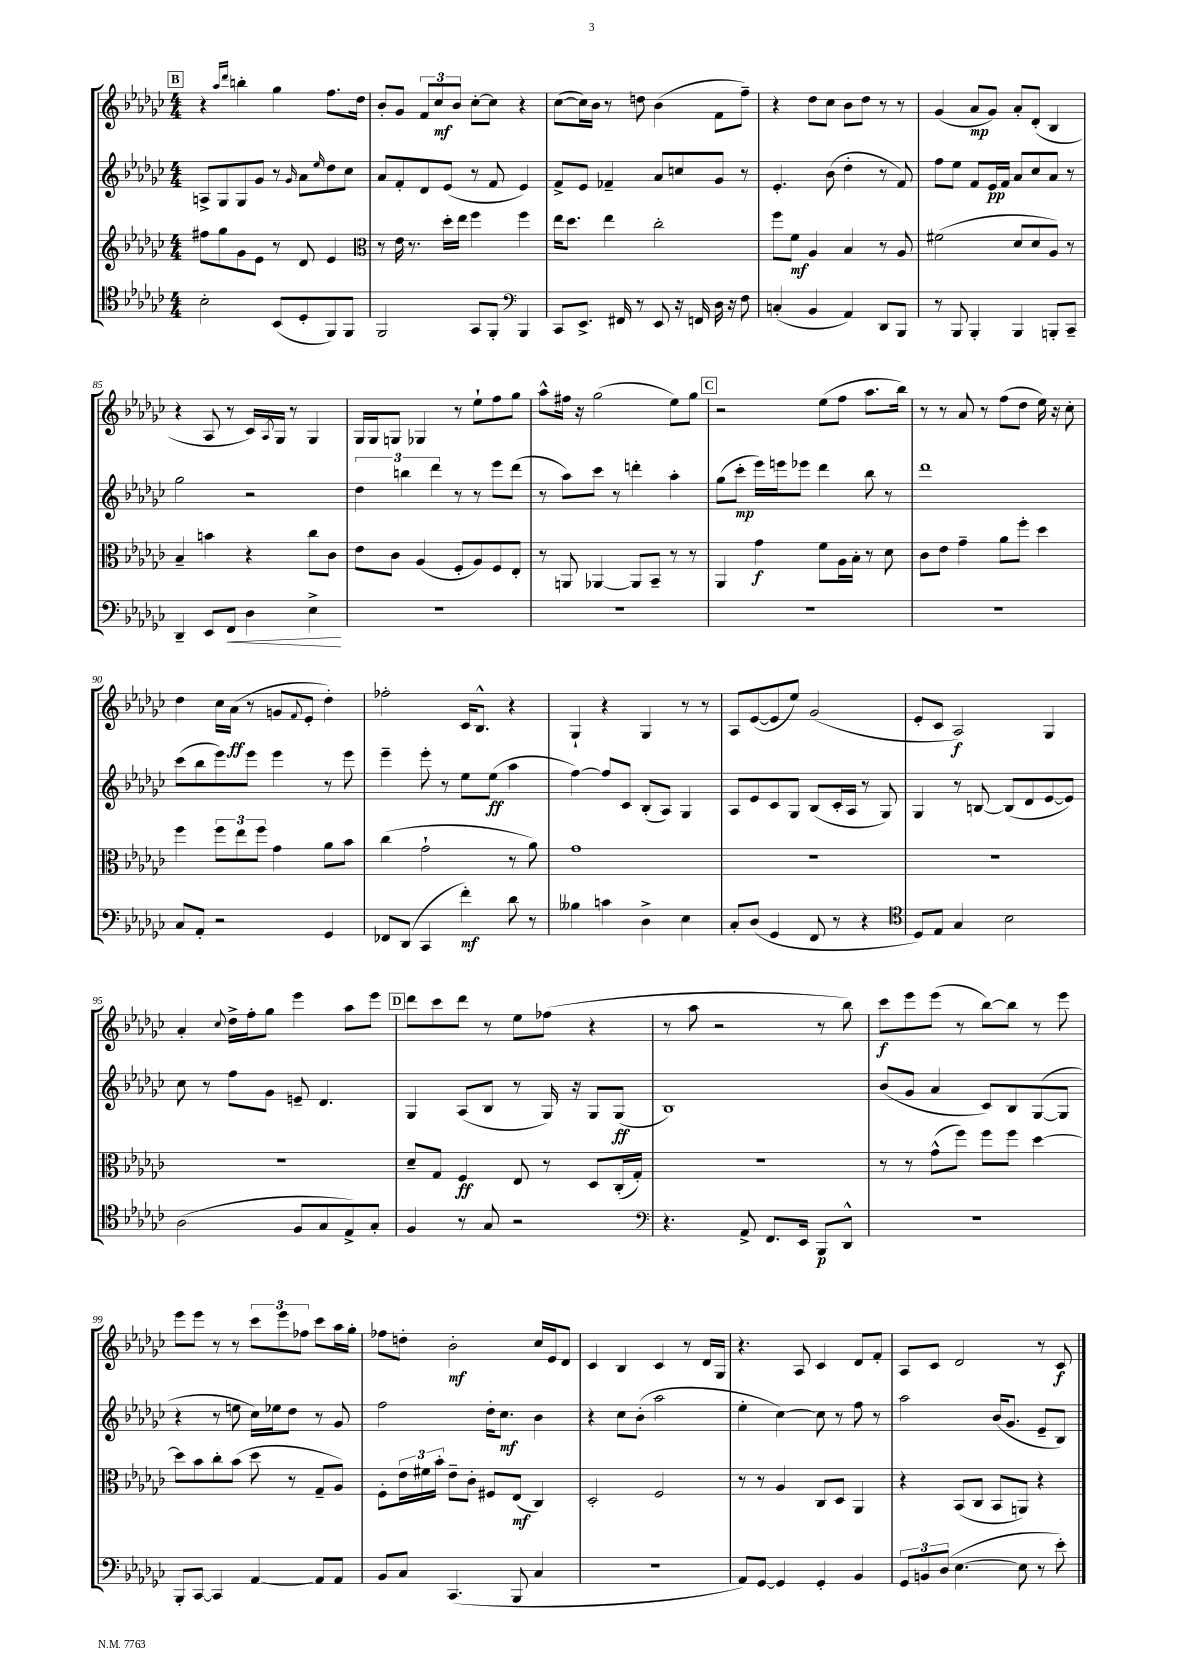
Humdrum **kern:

**kern	**kern	**kern	**kern
*staff4	*staff3	*staff2	*staff1
*clefC4	*clefG2	*clefG2	*clefG2
*k[b-e-a-d-g-c-]	*k[b-e-a-d-g-c-]	*k[b-e-a-d-g-c-]	*k[b-e-a-d-g-c-]
*M4/4	*M4/4	*M4/4	*M4/4
2B-'	8ff#	8A^	4r
.	8gg-	8G-	.
.	.	.	16qqaa-
.	.	.	16qqddd-
.	8g-	8G-	4bb'
.	8e-	8g-	.
(8BB-	8r	8r	4gg-
.	.	16qqg-	.
8D-'	8d-	8a-	.
.	.	16qqee-	.
8FF)	4e-	8dd-	8.ff
8FF	.	8cc-	.
.	.	.	16dd-
=	=	=	=
*	*clefC3	*	*
2FF	8r	8a-	8b-'
.	16e-	8f'	8g-
.	8.r	.	.
.	.	8d-	12f
.	.	.	12cc-
.	16dd-'	(8e-	.
.	.	.	12b-
.	16ee-	.	.
8GG-	4ff	8r	[8cc-'
8FF'	.	8f	8cc-]
*clefF4	*	*	*
4BBB-	4ff	4e-)	4r
=	=	=	=
8CC-	16ee-	8f^	([8cc-
.	8.dd-	.	.
8.EE-^	.	8e-	16cc-])
.	.	.	16b-
.	4ee-	4f-~	8r
16FF#	.	.	.
8r	.	.	8dd
8EE-	2cc-'	8a-	(4b-
16r	.	8cc	.
16FF	.	.	.
16D-	.	8g-	8f
16r	.	.	.
8F	.	8r	8ff~)
=	=	=	=
(4C'	8ff	4.e-'	4r
.	8f	.	.
4BB-	4A-	.	8dd-
.	.	(8b-	8cc-
4AA-)	4B-	4dd-'	8b-
.	.	.	8dd-
8DD-	8r	8r	8r
8BBB-	8A-	8f)	8r
=	=	=	=
8r	(2f#	8ff	(4g-
8BBB-	.	8ee-	.
4BBB-'	.	8f	8a-
.	.	16e-	8g-)
.	.	16f	.
4BBB-	8d-	8a-	8a-'
.	8d-	8cc-	(8d-'
8BBB'	8A-)	8a-	4B-
8CC-~	8r	8r	.
=	=	=	=
4DD-~	4B-~	2gg-	4r
8EE-	4b	.	8A-
8FF	.	.	8r
4D-	4r	2r	16c-)
.	.	.	8qA-
.	.	.	16G-
.	.	.	8r
4E-^	8cc-	.	4G-
.	8c-	.	.
=	=	=	=
1r	8e-	6dd-	16G-
.	.	.	16G-
.	8c-	.	8G
.	.	6bb	.
.	(4A-	.	4G-
.	.	6ddd-	.
.	8F'	8r	8r
.	8A-)	8r	8ee-`
.	8F	8eee-	8ff
.	8E-'	(8ddd-	8gg-
=	=	=	=
1r	8r	8r	8aa-^^
.	8AA	8aa-)	16ff#
.	.	.	16r
.	[4AA-	8ccc-	(2gg-
.	.	8r	.
.	8AA-]	4ddd'	.
.	8BB-~	.	.
.	8r	4aa-'	8ee-)
.	8r	.	8gg-
=	=	=	=
1r	4AA-	(8gg-	2r
.	.	8ccc-'	.
.	4g-	16eee-)	.
.	.	16eee	.
.	.	8eee-	.
.	8f	4ddd-	(8ee-
.	16A-	.	8ff
.	16B-'	.	.
.	8r	8bb-	8.aa-
.	8d-	8r	.
.	.	.	16bb-)
=	=	=	=
1r	8c-	1ddd-	8r
.	8e-	.	8r
.	4g-~	.	8a-
.	.	.	8r
.	8a-	.	(8ff
.	8ff'	.	8dd-
.	4dd-	.	16ee-)
.	.	.	16r
.	.	.	8cc-'
=	=	=	=
8C-	4ff	(8ccc-	4dd-
8AA-'	.	8bb-	.
2r	12ff	8eee-)	16cc-
.	.	.	(16a-
.	12ee-	.	.
.	.	8eee-	8r
.	12ff	.	.
.	4g-	4eee-	8g
.	.	.	8qqf
.	.	.	8e-'
4GG-	8a-	8r	4dd-')
.	8b-	8eee-	.
=	=	=	=
8FF-	(4cc-	4eee-~	2ff-'
(8DD-	.	.	.
4CC-	2g-`	8eee-'	.
.	.	8r	.
4f')	.	8ee-	16c-
.	.	.	8.B-^^
.	.	(8ee-	.
8d-	8r	4aa-	4r
8r	8a-)	.	.
=	=	=	=
4B--	1g-	[4ff)	4G-`
4c	.	8ff]	4r
.	.	8c-	.
4D-^	.	(8B-'	4G-
.	.	8A-)	.
4E-	.	4G-	8r
.	.	.	8r
=	=	=	=
8C-'	1r	8A-	8A-
(8D-	.	8e-	([8e-
4GG-	.	8c-	8e-]
.	.	8G-	8ee-)
8FF	.	(8B-	(2g-
8r	.	16c-'	.
.	.	16A-	.
4r	.	8r	.
.	.	8G-)	.
=	=	=	=
*clefC4	*	*	*
8D-)	1r	4G-	8e-'
8E-	.	.	8c-
4G-	.	8r	2A-)
.	.	[8B	.
2B-	.	(8B]	.
.	.	8d-	.
.	.	[8e-	4G-
.	.	8e-])	.
=	=	=	=
(2A-	1r	8cc-	4a-'
.	.	8r	.
.	.	.	8qqcc-
.	.	8ff	16dd-^
.	.	.	16ff'
.	.	8g-	8gg-
8F	.	8e~	4eee-
8G-	.	4.d-	.
8E-^)	.	.	8aa-
8G-'	.	.	8eee-
=	=	=	=
4F	8d-~	4G-	8ddd-
.	8G-	.	8ccc-
8r	4F	(8A-	8ddd-
8G-	.	8B-	8r
2r	8E-	8r	8ee-
.	8r	16G-)	(8ff-
.	.	16r	.
.	8D-	8G-	4r
.	(16C-'	(8G-	.
.	16G-')	.	.
=	=	=	=
*clefF4	*	*	*
4.r	1r	1B-)	8r
.	.	.	8aa-
.	.	.	2r
8AA-^	.	.	.
8.FF	.	.	.
16EE-	.	.	.
8BBB-	.	.	8r
8DD-^^	.	.	8bb-)
=	=	=	=
1r	8r	(8b-	8ccc-
.	8r	8g-	8eee-
.	(8g-^^	4a-	(8eee-
.	8ff)	.	8r
.	8ff	8c-)	[8bb-)
.	8ff	8B-	8bb-]
.	[4dd-	([8G-	8r
.	.	8G-]	8eee-
=	=	=	=
8BBB-'	8dd-]	4r	8eee-
[8CC-	8b-	.	8eee-
4CC-]	8cc-'	8r	8r
.	(8b-	8ee	8r
[4AA-	8dd-	16cc-)	12ccc-
.	.	16ee-	.
.	.	.	12eee-
.	8r	8dd-	.
.	.	.	12ff-
8AA-]	8G-~	8r	8ccc-
8AA-	8A-)	8g-	16aa-
.	.	.	16gg-'
=	=	=	=
8BB-	8F'	2ff	8ff-
8C-	24e-	.	8dd'
.	24f#	.	.
.	24b-'	.	.
(4.CC-	8e-~	.	2b-'
.	8c-'	.	.
.	8F#	16dd-'	.
.	.	8.cc-	.
8BBB-	(8E-	.	.
4C-	4C-)	4b-	16cc-
.	.	.	16e-
.	.	.	8d-
=	=	=	=
1r	2D-'	4r	4c-
.	.	8cc-	4B-
.	.	(8b-'	.
.	2F	2aa-	4c-
.	.	.	8r
.	.	.	16d-
.	.	.	16G-
=	=	=	=
8AA-)	8r	4ee-'	4.r
[8GG-	8r	.	.
4GG-]	4A-	[4cc-)	.
.	.	.	8A-
4GG-'	8C-	8cc-]	4c-
.	8D-	8r	.
4BB-	4AA-	8ff	8d-
.	.	8r	8f'
=	=	=	=
12GG-	4r	2aa-	8A-
12BB	.	.	.
.	.	.	8c-
(12D-	.	.	.
[4.E-	(8BB-	.	2d-
.	8C-	.	.
.	8BB-	(16b-	.
.	.	8.g-	.
8E-]	8AA)	.	.
8r	4r	8e-~	8r
8e-')	.	8B-)	8c-
==	==	==	==
*-	*-	*-	*-
